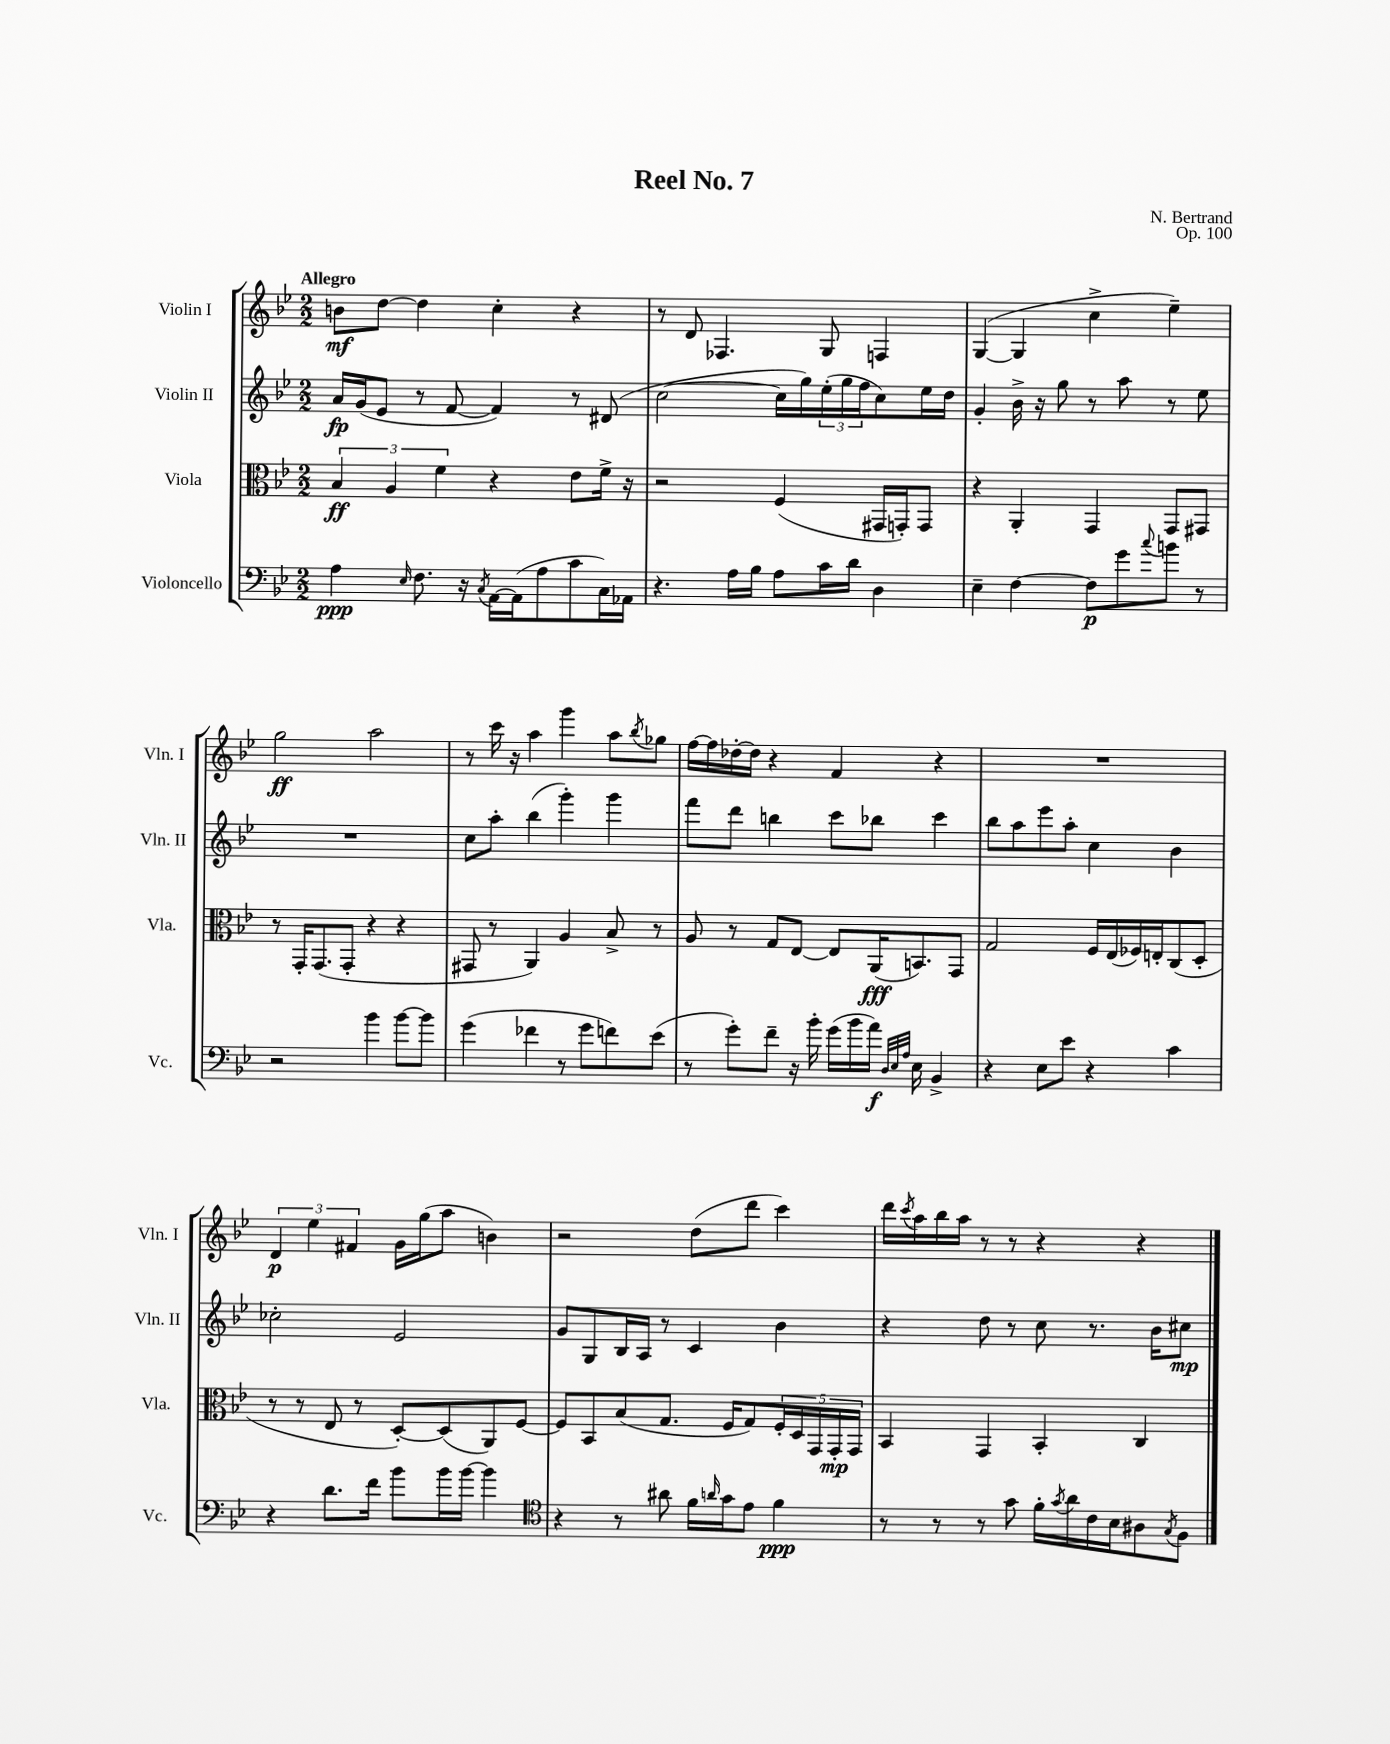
\header { title = "Reel No. 7" composer = "N. Bertrand" opus = "Op. 100" }
<<
\new StaffGroup <<
\new Staff = "s0" \with { instrumentName = "Violin I" shortInstrumentName = "Vln. I" } {
    \clef treble \key bes \major \numericTimeSignature \time 2/2 \tempo "Allegro"
    b'8\mf d''8~ d''4 c''4-. r4 |
    r8 d'8 fes4. g8 f4 |
    g4~( g4 c''4-> ees''4--) |
    g''2\ff a''2 |
    r8 c'''16 r16 a''4 g'''4 a''8 \acciaccatura { bes''8 } ges''8 |
    f''16~ f''16 des''16~-. des''16 r4 f'4 r4 |
    R1 |
    \tuplet 3/2 { d'4\p ees''4 fis'4 } g'16 g''16( a''8 b'4) |
    r2 d''8( d'''8 c'''4) |
    d'''16 \acciaccatura { c'''8 } a''16 bes''16 a''16 r8 r8 r4 r4 \bar "|." |
}
\new Staff = "s1" \with { instrumentName = "Violin II" shortInstrumentName = "Vln. II" } {
    \clef treble \key bes \major \numericTimeSignature \time 2/2
    a'16\fp g'16( ees'8 r8 f'8~ f'4) r8 dis'8( |
    c''2~ c''16 g''16) \tuplet 3/2 { ees''16-.( g''16 f''16 } c''8) ees''16 d''16 |
    g'4-. bes'16-> r16 g''8 r8 a''8 r8 ees''8 |
    R1 |
    c''8 a''8-. bes''4( g'''4-.) g'''4 |
    f'''8 d'''8 b''4 c'''8 bes''8 c'''4 |
    bes''8 a''8 ees'''8 a''8-. c''4 bes'4 |
    ces''2-. ees'2 |
    g'8 g8 bes16 a16 r8 c'4 bes'4 |
    r4 d''8 r8 c''8 r8. bes'16 cis''8\mp \bar "|." |
}
\new Staff = "s2" \with { instrumentName = "Viola" shortInstrumentName = "Vla." } {
    \clef alto \key bes \major \numericTimeSignature \time 2/2
    \tuplet 3/2 { bes4\ff a4 f'4 } r4 ees'8 f'16-> r16 |
    r2 f4( gis,16 g,16-.) g,8 |
    r4 a,4-. g,4 g,8 gis,8 |
    r8 g,16-. g,8.( g,8-. r4 r4 |
    gis,8 r8 a,4) a4 bes8-> r8 |
    a8 r8 g8 ees8~ ees8 a,16\fff( b,8.) g,8 |
    g2 f16 ees16( fes16) e16-. c8( d8-. |
    r8 r8 ees8 r8 d8~-.) d8( a,8) f8~ |
    f8 bes,8 bes8( g8. f16 g8) \tuplet 5/4 { f16-. d16 g,16 g,16-.\mp g,16 } |
    bes,4 g,4 bes,4-. c4 \bar "|." |
}
\new Staff = "s3" \with { instrumentName = "Violoncello" shortInstrumentName = "Vc." } {
    \clef bass \key bes \major \numericTimeSignature \time 2/2
    a4\ppp \grace { ees16 } f8. r16 \acciaccatura { c8 } a,16~ a,16( a8 c'8 c16) aes,16 |
    r4. a16 bes16 a8 c'16 d'16 d4 |
    ees4-- f4~ f8\p g'8 \appoggiatura { c''8 } b'8 r8 |
    r2 bes'4 bes'8~ bes'8 |
    g'4( fes'4 r8 g'8 f'8) ees'8( |
    r8 g'8-.) f'8-- r16 bes'16-. g'16( bes'16 a'16\f) \grace { d32 ees32 a32 } ees16 bes,4-> |
    r4 ees8 ees'8 r4 c'4 |
    r4 d'8. f'16 bes'8 bes'16 bes'16~ bes'4 |
    \clef tenor r4 r8 ais'8 f'16 \grace { a'16 } g'16 ees'8 f'4\ppp |
    r8 r8 r8 g'8 f'16-. \acciaccatura { g'8 } a'16 c'16 bes16 ais8 \acciaccatura { g8 } f8 \bar "|." |
}
>>
>>
\layout { \context { \Score \remove "Bar_number_engraver" } }
